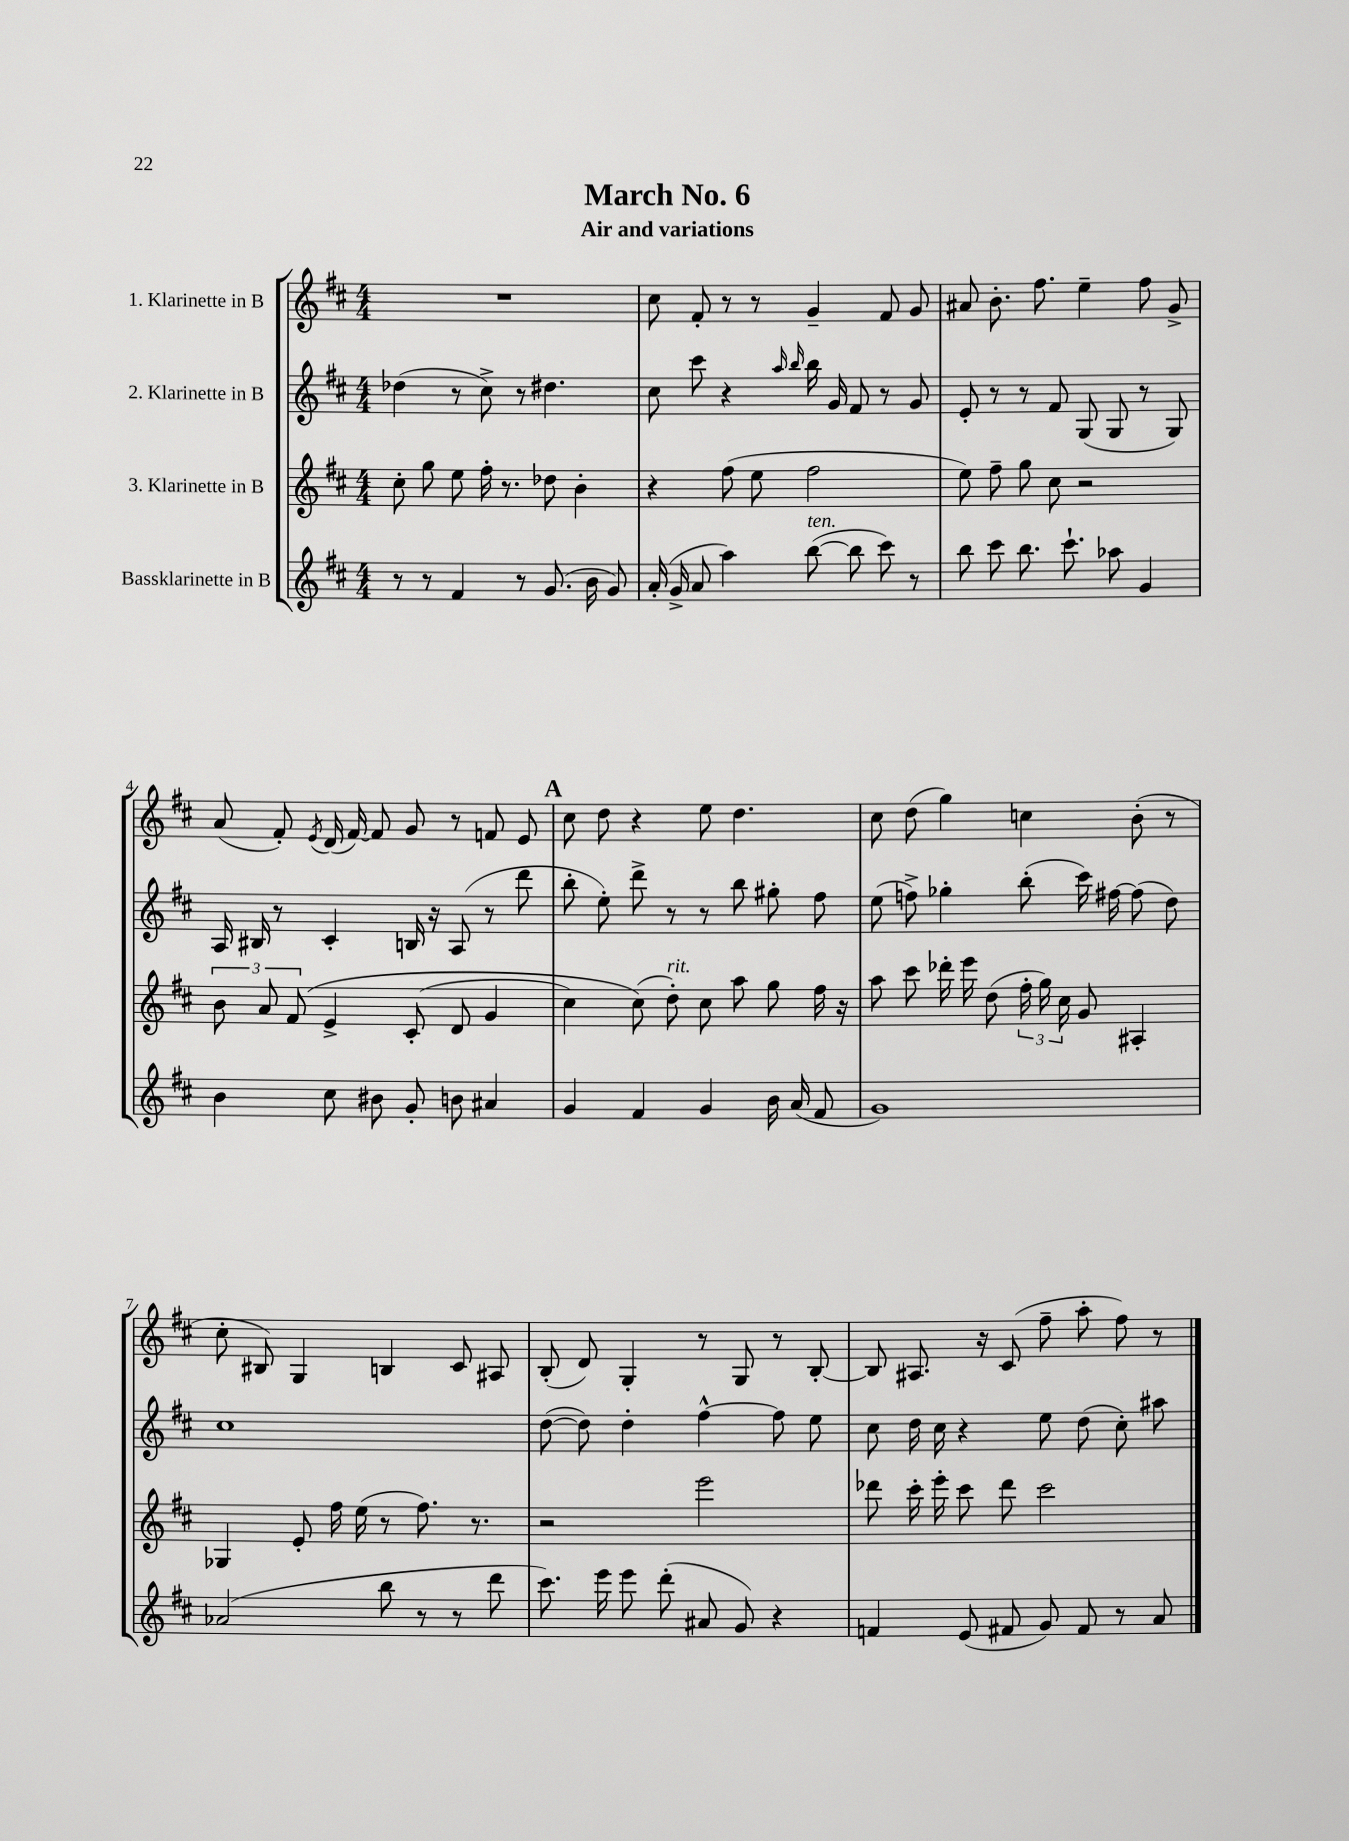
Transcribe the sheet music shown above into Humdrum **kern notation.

**kern	**kern	**kern	**kern
*staff4	*staff3	*staff2	*staff1
*clefG2	*clefG2	*clefG2	*clefG2
*k[f#c#]	*k[f#c#]	*k[f#c#]	*k[f#c#]
*M4/4	*M4/4	*M4/4	*M4/4
8r	8cc#'	(4dd-	1r
8r	8gg	.	.
4f#	8ee	8r	.
.	16ff#'	8cc#^)	.
.	8.r	.	.
8r	.	8r	.
(8.g	8dd-	4.dd#	.
.	4b'	.	.
16b	.	.	.
8g)	.	.	.
=	=	=	=
(16a'	4r	8cc#	8cc#
16g^	.	.	.
8a	.	8ccc#	8f#'
4aa)	(8ff#	4r	8r
.	8ee	.	8r
.	.	16qqaa	.
.	.	16qqbb	.
([8bb	2ff#	16bb	4g~
.	.	16g	.
8bb]	.	8f#	.
8ccc#)	.	8r	8f#
8r	.	8g	8g
=	=	=	=
8bb	8ee)	8e'	8a#
8ccc#	8ff#~	8r	8.b'
8.bb	8gg	8r	.
.	.	.	8.ff#
.	8cc#	8f#	.
8.ccc#`	.	.	.
.	2r	(8G	4ee~
8aa-	.	8G	.
4g	.	8r	8ff#
.	.	8G)	8g^
=	=	=	=
4b	12b	16A	(8a
.	.	16B#	.
.	12a	.	.
.	.	8r	8f#')
.	&(12f#	.	.
.	.	.	8qe
8cc#	4e^	4c#'	(16d
.	.	.	[16f#)
8b#	.	.	8f#]
8g'	(8c#'	16B	8g
.	.	16r	.
8b	8d	(8A	8r
4a#	4g	8r	8f
.	.	8ddd	8e
=	=	=	=
4g	4cc#)	8bb'	8cc#
.	.	8ee')	8dd
4f#	(8cc#&)	8ddd^	4r
.	8dd')	8r	.
4g	8cc#	8r	8ee
.	8aa	8bb	4.dd
16b	8gg	8gg#'	.
(16a	.	.	.
8f#	16ff#	8ff#	.
.	16r	.	.
=	=	=	=
1g)	8aa	(8ee	8cc#
.	8ccc#	8ff^)	(8dd
.	16ddd-'	4gg-'	4gg)
.	16eee	.	.
.	(8dd	.	.
.	24ff#'	(8bb'	4cc
.	24gg)	.	.
.	24cc#	.	.
.	8g	16ccc#)	.
.	.	[16ff#	.
.	4A#'	(8ff#]	(8b'
.	.	8dd)	8r
=	=	=	=
(2a-	4G-	1cc#	8cc#'
.	.	.	8B#)
.	8e'	.	4G
.	16ff#	.	.
.	(16ee	.	.
8bb	8r	.	4B
8r	8.ff#)	.	.
8r	.	.	8c#
.	8.r	.	.
8ddd	.	.	8A#
=	=	=	=
8.ccc#)	2r	([8dd	(8B'
.	.	8dd])	8d)
16eee	.	.	.
8eee	.	4dd'	4G'
(8ddd'	.	.	.
8a#	2eee	[4ff#^^	8r
8g)	.	.	8G
4r	.	8ff#]	8r
.	.	8ee	[8B'
=	=	=	=
4f	8ddd-	8cc#	8B]
.	16ccc#'	16dd	8.A#
.	16eee'	16cc#	.
(8e	8ccc#	4r	.
.	.	.	16r
8f#	8ddd-	.	(8c#
8g)	2ccc#	8ee	8ff#~
8f#	.	(8dd	8aa'
8r	.	8cc#')	8ff#)
8a	.	8aa#	8r
==	==	==	==
*-	*-	*-	*-
